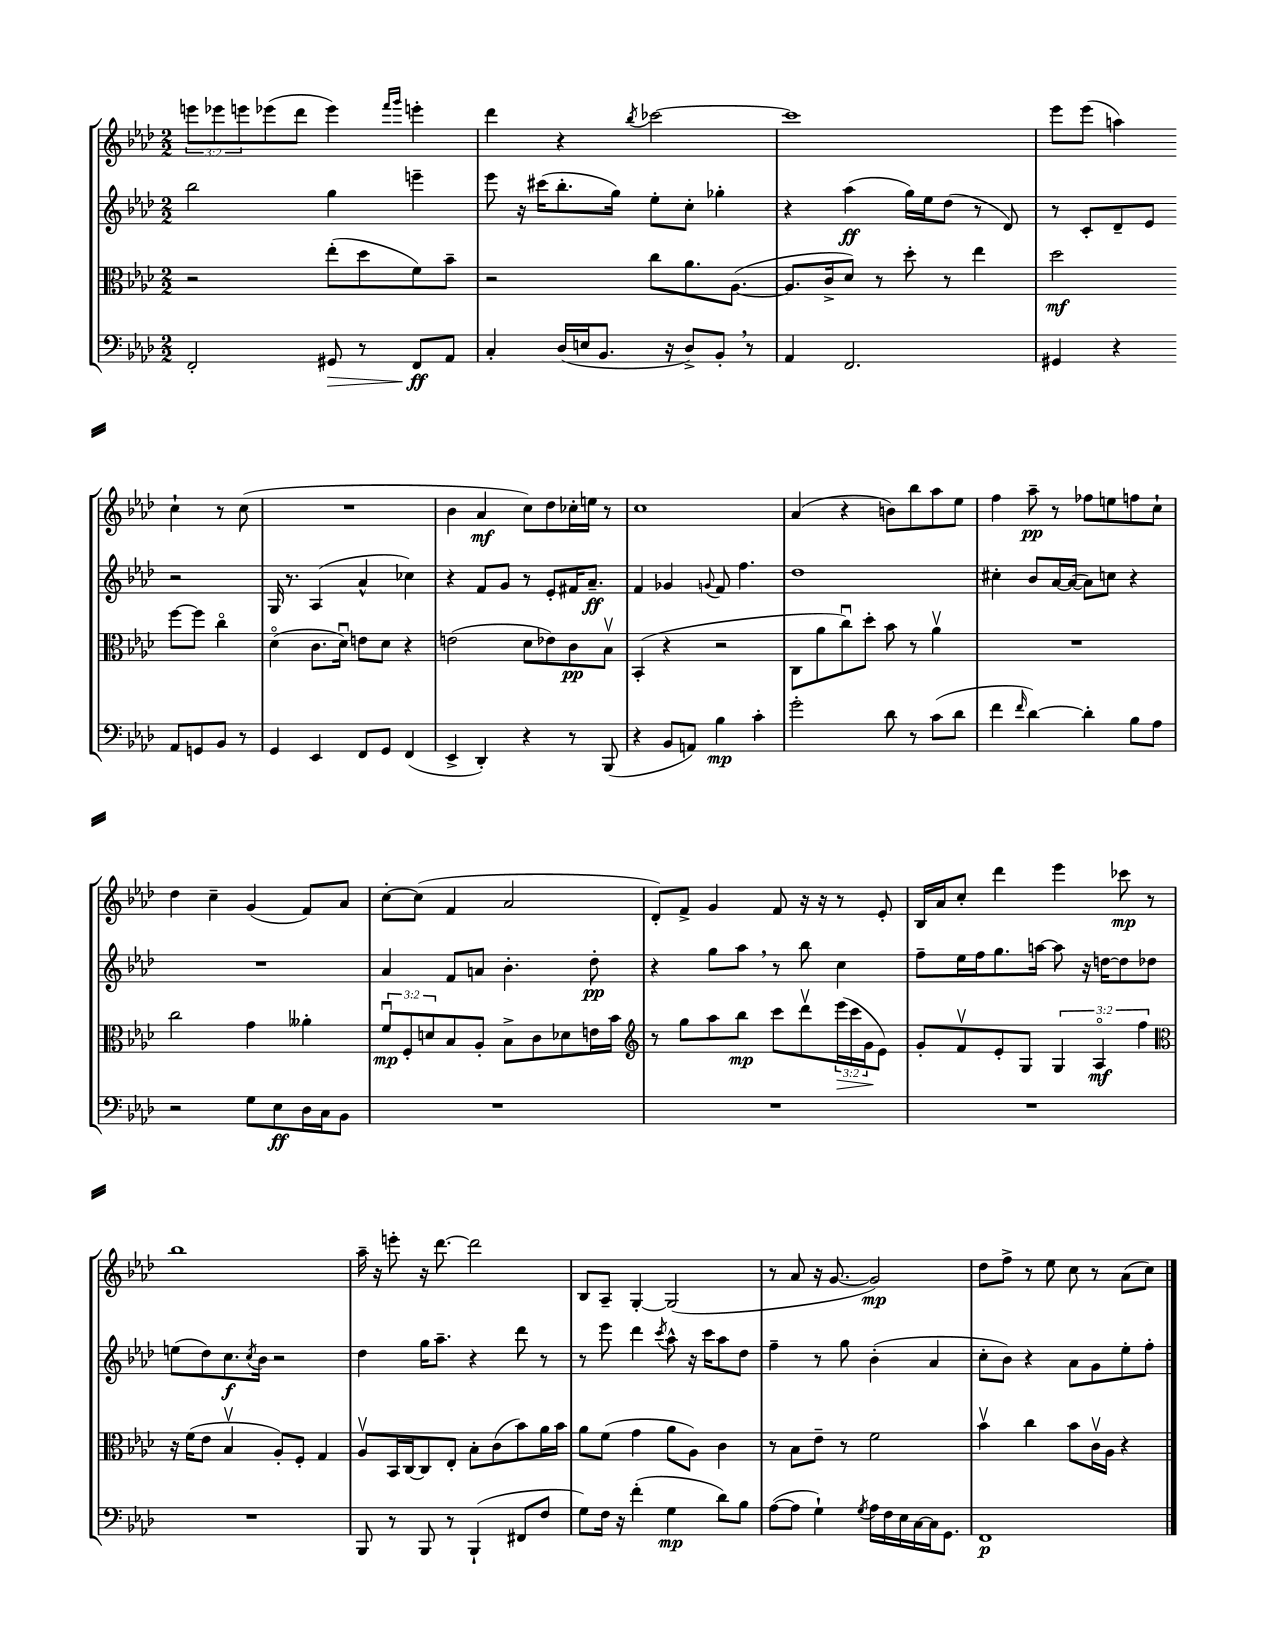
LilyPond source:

<<
\new StaffGroup <<
\new Staff = "s0" {
    \clef treble \key aes \major \numericTimeSignature \time 2/2 \override Staff.TupletNumber.text = #tuplet-number::calc-fraction-text
    \tuplet 3/2 { e'''8 ees'''8 e'''8 } ees'''8( des'''8 ees'''4) \grace { f'''16 g'''16 } e'''4-. |
    des'''4 r4 \acciaccatura { bes''8 } ces'''2~ |
    ces'''1 |
    ees'''8 ees'''8( a''4) c''4-! r8 c''8( |
    R1 |
    bes'4 aes'4\mf c''8) des''8 ces''16-. e''16 r8 |
    c''1 |
    aes'4( r4 b'8) bes''8 aes''8 ees''8 |
    f''4 aes''8--\pp r8 fes''8 e''8 f''8 c''8-! |
    des''4 c''4-- g'4( f'8) aes'8 |
    c''8~-. c''8( f'4 aes'2 |
    des'8-.) f'8-> g'4 f'8 r16 r16 r8 ees'8-. |
    bes16 aes'16 c''8-. des'''4 ees'''4 ces'''8\mp r8 |
    bes''1 |
    aes''16-- r16 e'''8-. r16 des'''8.~ des'''2 |
    bes8 aes8-- g4~-. g2( |
    r8 aes'8 r16 g'8.~ g'2\mp) |
    des''8 f''8-> r8 ees''8 c''8 r8 aes'8( c''8) \bar "|." |
}
\new Staff = "s1" {
    \clef treble \key aes \major \numericTimeSignature \time 2/2
    bes''2 g''4 e'''4-- |
    ees'''8 r16 cis'''16( bes''8.-. g''16) ees''8-. c''8-. ges''4-. |
    r4 aes''4\ff( g''16) ees''16 des''8( r8 des'8) |
    r8 c'8-. des'8-- ees'8 r2 |
    g16 r8. aes4( aes'4-^ ces''4) |
    r4 f'8 g'8 r8 ees'8-. fis'16 aes'8.--\ff |
    f'4 ges'4 \appoggiatura { g'8 } f'8 f''4. |
    des''1 |
    cis''4-. bes'8 aes'16~ aes'16~( aes'8) c''8 r4 |
    R1 |
    aes'4 f'8 a'8 bes'4.-. des''8-.\pp |
    r4 g''8 aes''8 \breathe r8 bes''8 c''4 |
    f''8-- ees''16 f''16 g''8. a''16~ a''8 r16 d''16~ d''8 des''8 |
    e''8( des''8) c''8.\f \acciaccatura { c''8 } bes'16 r2 |
    des''4 g''16 aes''8.-- r4 des'''8 r8 |
    r8 ees'''8 des'''4 \acciaccatura { c'''8 } aes''8-^ r16 c'''16 aes''8 des''8 |
    f''4-- r8 g''8 bes'4-.( aes'4 |
    c''8-. bes'8) r4 aes'8 g'8 ees''8-. f''8-. \bar "|." |
}
\new Staff = "s2" {
    \clef alto \key aes \major \numericTimeSignature \time 2/2 \override Staff.TupletNumber.text = #tuplet-number::calc-fraction-text
    r2 ees''8-.( des''8 f'8) bes'8-- |
    r2 c''8 aes'8. aes8.~( |
    aes8. c'16-> des'8) r8 des''8-. r8 ees''4 |
    des''2\mf f''8~ f''8 c''4\flageolet |
    des'4\flageolet( c'8. des'16\downbow) e'8 des'8 r4 |
    e'2( des'8 ees'8) c'8\pp bes8\upbow |
    bes,4-.( r4 r2 |
    c8 aes'8 c''8\downbow) des''8-. bes'8 r8 aes'4\upbow |
    R1 |
    c''2 g'4 aeses'4-. |
    \tuplet 3/2 { f'8\downbow\mp f8-. d'8 } bes8 aes8-. bes8-> c'8 des'8 e'16 bes'16 |
    \clef treble r8 g''8 aes''8 bes''8\mp c'''8 des'''8\upbow \tuplet 3/2 { ees'''16\>( c'''16 g'16\! } ees'8) |
    g'8-. f'8\upbow ees'8-. g8 \tuplet 3/2 { g4 aes4\flageolet\mf f''4 } |
    \clef alto r16 f'16( ees'8 bes4\upbow aes8-.) f8-. g4 |
    aes8\upbow bes,16 c16~ c8 ees8-. bes8-. c'8( bes'8) aes'16 bes'16 |
    aes'8 f'8( g'4 aes'8 aes8) c'4 |
    r8 bes8 ees'8-- r8 f'2 |
    bes'4\upbow c''4 bes'8 c'16\upbow aes16 r4 \bar "|." |
}
\new Staff = "s3" {
    \clef bass \key aes \major \numericTimeSignature \time 2/2
    f,2-. gis,8\> r8 f,8\ff\! aes,8 |
    c4-. des16( e16 bes,8. r16 des8->) bes,8-. \breathe r8 |
    aes,4 f,2. |
    gis,4 r4 aes,8 g,8 bes,8 r8 |
    g,4 ees,4 f,8 g,8 f,4( |
    ees,4-> des,4-.) r4 r8 bes,,8( |
    r4 bes,8 a,8) bes4\mp c'4-. |
    g'2-. des'8 r8 c'8( des'8 |
    f'4 \grace { f'16 } des'4~) des'4-. bes8 aes8 |
    r2 g8 ees8\ff des16 c16 bes,8 |
    R1 |
    R1 |
    R1 |
    R1 |
    bes,,8 r8 bes,,8 r8 bes,,4-!( fis,8 f8 |
    g8) f16 r16 f'4-.( g4\mp des'8) bes8 |
    aes8~( aes8 g4-!) \acciaccatura { g8 } aes16 f16 ees16 c16~ c16 g,8. |
    f,1\p \bar "|." |
}
>>
>>
\layout { \context { \Score \remove "Bar_number_engraver" } }
